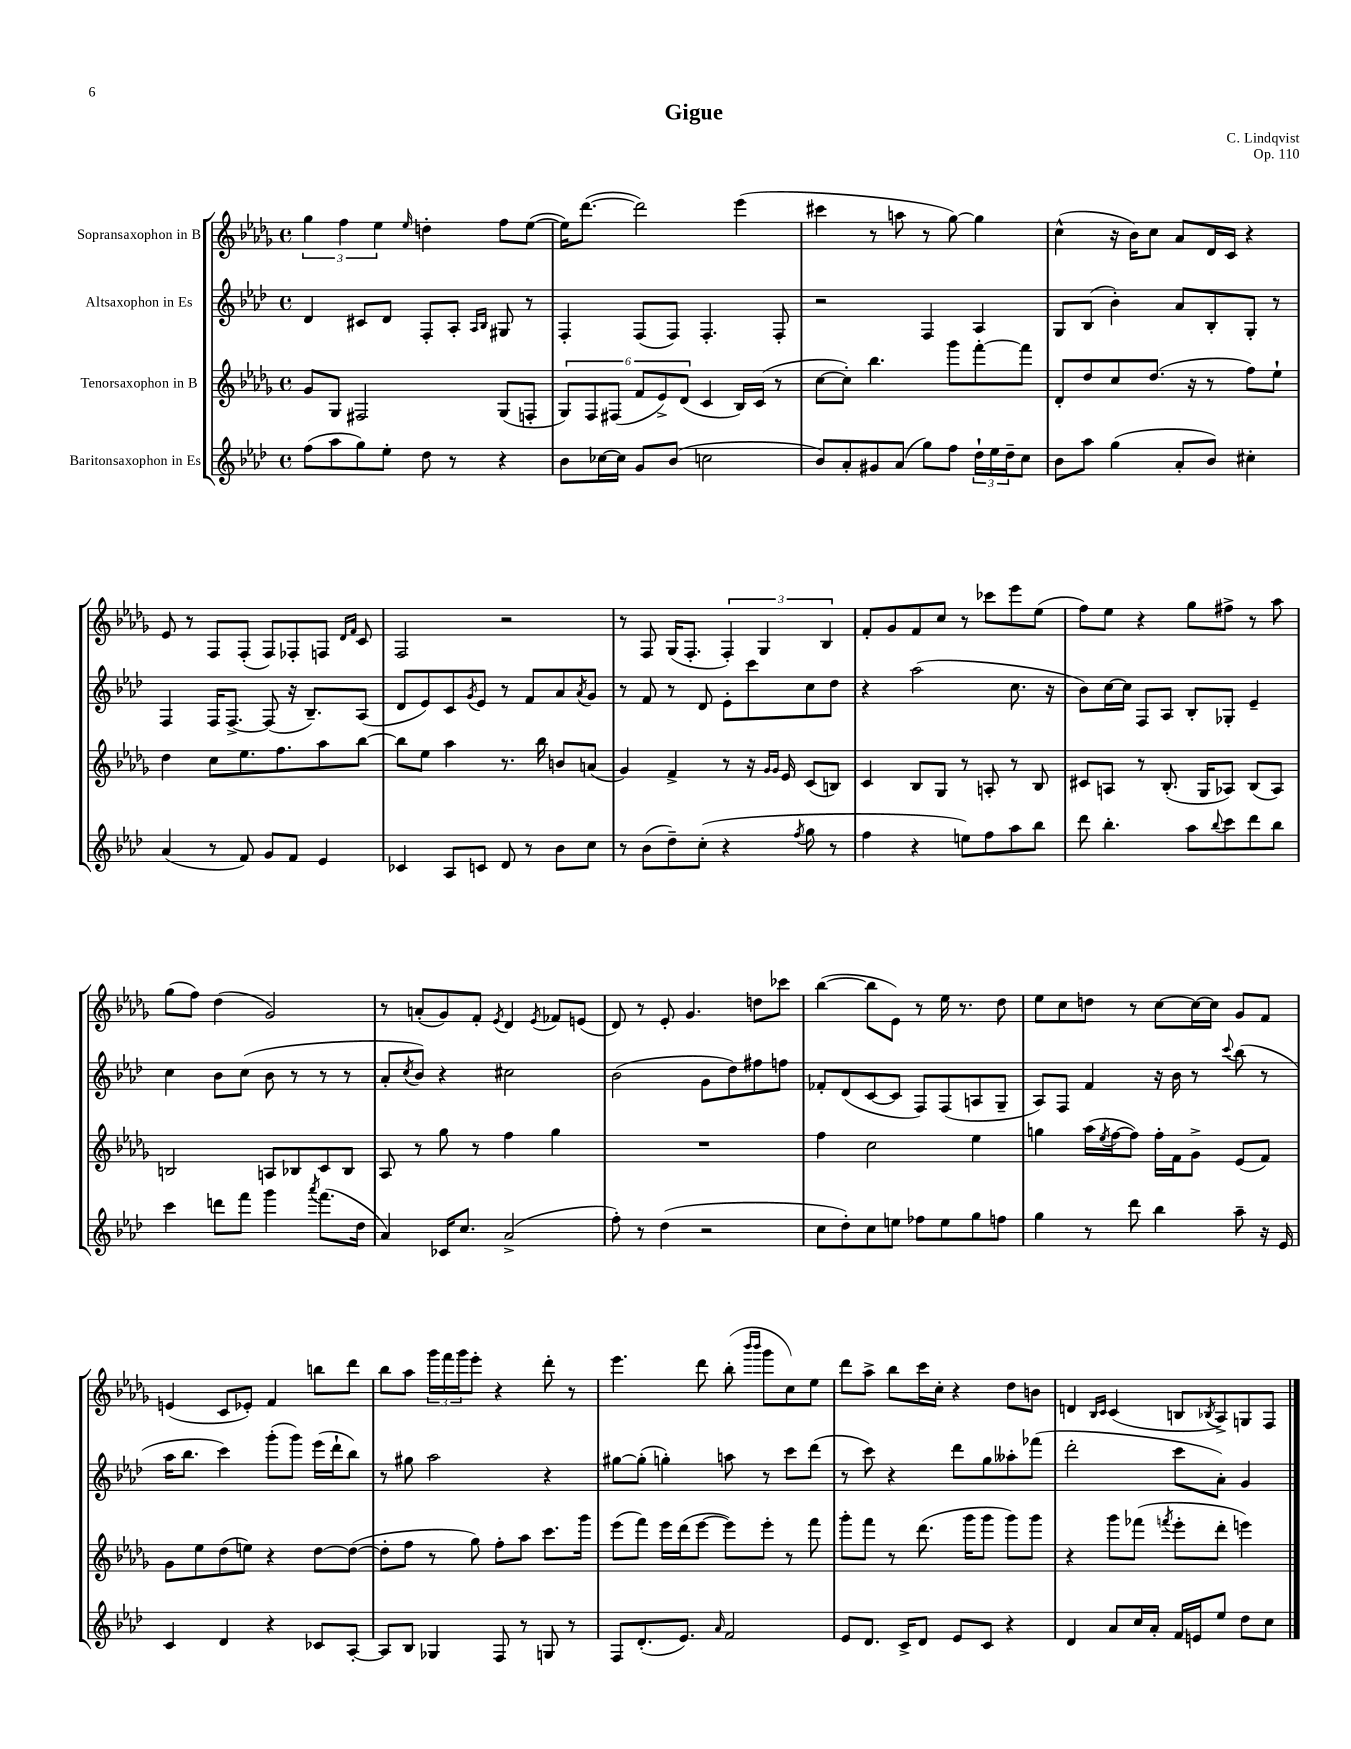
\header { title = "Gigue" composer = "C. Lindqvist" opus = "Op. 110" }
<<
\new StaffGroup <<
\new Staff = "s0" \with { instrumentName = "Sopransaxophon in B" } {
    \clef treble \key des \major \defaultTimeSignature \time 4/4
    \tuplet 3/2 { ges''4 f''4 ees''4 } \grace { ees''16 } d''4-. f''8 ees''8~( |
    ees''16) des'''8.~( des'''2) ees'''4( |
    cis'''4 r8 a''8 r8 ges''8~) ges''4 |
    c''4-^( r16 bes'16) c''8 aes'8 des'16 c'16 r4 |
    ees'8 r8 f8 f8-.( f8) fes8-. f8 \grace { des'16 f'16 } c'8 |
    f2 r2 |
    r8 f8 ges16( f8.-. \tuplet 3/2 { f4-.) ges4 bes4 } |
    f'8-. ges'8 f'8 c''8 r8 ces'''8 ees'''8 ees''8( |
    f''8) ees''8 r4 ges''8 fis''8-> r8 aes''8 |
    ges''8( f''8) des''4( ges'2) |
    r8 a'8-.( ges'8) f'8-. \acciaccatura { ees'8 } des'4 \acciaccatura { ees'8 } fes'8 e'8( |
    des'8) r8 ees'8-. ges'4. d''8 ces'''8 |
    bes''4~( bes''8 ees'8) r8 ees''16 r8. des''8 |
    ees''8 c''8 d''8 r8 c''8~ c''16~ c''16 ges'8 f'8 |
    e'4( c'8 ees'8-.) f'4 b''8 des'''8 |
    bes''8 aes''8 \tuplet 3/2 { ges'''16 f'''16 ges'''16 } ees'''8-. r4 des'''8-. r8 |
    ees'''4. des'''8 bes''8-.( \grace { bes'''16 bes'''16 } ges'''8 c''8) ees''8 |
    des'''8 aes''8-> bes''8 c'''16 c''16-. r4 des''8 b'8 |
    d'4 \grace { bes16 c'16 } c'4( b8 \acciaccatura { bes8 } aes8->) g8 f8 \bar "|." |
}
\new Staff = "s1" \with { instrumentName = "Altsaxophon in Es" } {
    \clef treble \key aes \major \defaultTimeSignature \time 4/4
    des'4 cis'8 des'8 f8-. aes8-. \grace { aes16 bes16 } gis8 r8 |
    f4-. f8( f8) f4.-. f8-. |
    r2 f4 aes4 |
    g8 bes8( bes'4-.) aes'8 bes8-. g8-. r8 |
    f4 f16 f8.~-> f8( r16 bes8.--) aes8( |
    des'8 ees'8) c'8 \acciaccatura { g'8 } ees'8 r8 f'8 aes'8 \acciaccatura { aes'8 } g'8 |
    r8 f'8 r8 des'8 ees'8-. c'''8 c''8 des''8 |
    r4 aes''2( c''8. r16 |
    bes'8) c''16~ c''16 f8 aes8 bes8-. ges8-. ees'4-- |
    c''4 bes'8 c''8( bes'8 r8 r8 r8 |
    aes'8-. \acciaccatura { c''8 } bes'8) r4 cis''2 |
    bes'2( g'8 des''8) fis''8 f''8 |
    fes'8-. des'8( c'8~ c'8 f8) f8( a8 g8-- |
    aes8) f8 f'4 r16 bes'16 r8 \appoggiatura { c'''8 } bes''8( r8 |
    aes''16 bes''8. c'''4) g'''8-.( g'''8) ees'''16( des'''16-! bes''8) |
    r8 gis''8 aes''2 r4 |
    gis''8~ gis''8-.( g''4-.) a''8 r8 c'''8 des'''8( |
    r8 c'''8) r4 des'''8 g''8 aeses''8-. fes'''8( |
    des'''2-. c'''8 aes'8-.) g'4 \bar "|." |
}
\new Staff = "s2" \with { instrumentName = "Tenorsaxophon in B" } {
    \clef treble \key des \major \defaultTimeSignature \time 4/4
    ges'8 ges8 fis2 ges8( f8-. |
    \tuplet 6/4 { ges8) f8 fis8( f'8 ees'8->) des'8( } c'4 bes16) c'16( r8 |
    c''8~ c''8-.) bes''4. ges'''8 f'''8~-. f'''8 |
    des'8-. des''8 c''8 des''8.( r16 r8 f''8) ees''8-! |
    des''4 c''8 ees''8. f''8. aes''8 bes''8~ |
    bes''8 ees''8 aes''4 r8. bes''16 b'8 a'8( |
    ges'4) f'4-> r8 r16 \grace { ges'16 ges'16 } ees'16 c'8( b8) |
    c'4 bes8 ges8 r8 a8-. r8 bes8 |
    cis'8 a8 r8 bes8.-.( ges16 aes8) bes8( aes8) |
    b2 a8 bes8 c'8 bes8 |
    aes8 r8 ges''8 r8 f''4 ges''4 |
    R1 |
    f''4 c''2 ees''4 |
    g''4 aes''16( \acciaccatura { ees''8 } f''16~ f''8) f''16-. f'16 ges'8-> ees'8( f'8) |
    ges'8 ees''8 des''8( e''8) r4 des''8~ des''8~( |
    des''8-. f''8 r8 ges''8) f''8-. aes''8 c'''8. ges'''16 |
    ees'''8( f'''8) ees'''16 des'''16( ees'''8~ ees'''8) ees'''8-. r8 f'''8 |
    ges'''8-. f'''8 r8 des'''8.( ges'''16 ges'''8 ges'''8) ges'''8 |
    r4 ges'''8 fes'''8( \acciaccatura { f'''8 } ees'''8-. des'''8-. e'''4) \bar "|." |
}
\new Staff = "s3" \with { instrumentName = "Baritonsaxophon in Es" } {
    \clef treble \key aes \major \defaultTimeSignature \time 4/4
    f''8( aes''8 g''8) ees''8-. des''8 r8 r4 |
    bes'8 ces''16~ ces''16 g'8 bes'8( c''2 |
    bes'8) aes'8-. gis'8 aes'8( g''8) f''8 \tuplet 3/2 { des''16-! ees''16 des''16-- } c''8 |
    bes'8 aes''8 g''4( aes'8-. bes'8) cis''4-. |
    aes'4( r8 f'8) g'8 f'8 ees'4 |
    ces'4 aes8 c'8 des'8 r8 bes'8 c''8 |
    r8 bes'8( des''8--) c''8-.( r4 \acciaccatura { f''8 } g''8 r8 |
    f''4 r4 e''8) f''8 aes''8 bes''8 |
    des'''8 bes''4.-. aes''8 \appoggiatura { bes''8 } c'''8 des'''8 bes''8 |
    c'''4 d'''8 f'''8 g'''4 \acciaccatura { aes'''8 } f'''8.( des''16 |
    aes'4) ces'16 c''8. aes'2->( |
    f''8-.) r8 des''4( r2 |
    c''8 des''8-.) c''8 e''8 fes''8 e''8 g''8 f''8 |
    g''4 r8 des'''8 bes''4 aes''8-- r16 ees'16 |
    c'4 des'4 r4 ces'8 aes8~-. |
    aes8 bes8 ges4 f8 r8 g8 r8 |
    f8 des'8.-.( ees'8.) \grace { aes'16 } f'2 |
    ees'8 des'8. c'16-> des'8 ees'8 c'8 r4 |
    des'4 aes'8 c''16 aes'16-. f'16 e'16 ees''8 des''8 c''8 \bar "|." |
}
>>
>>
\layout { \context { \Score \remove "Bar_number_engraver" } }
